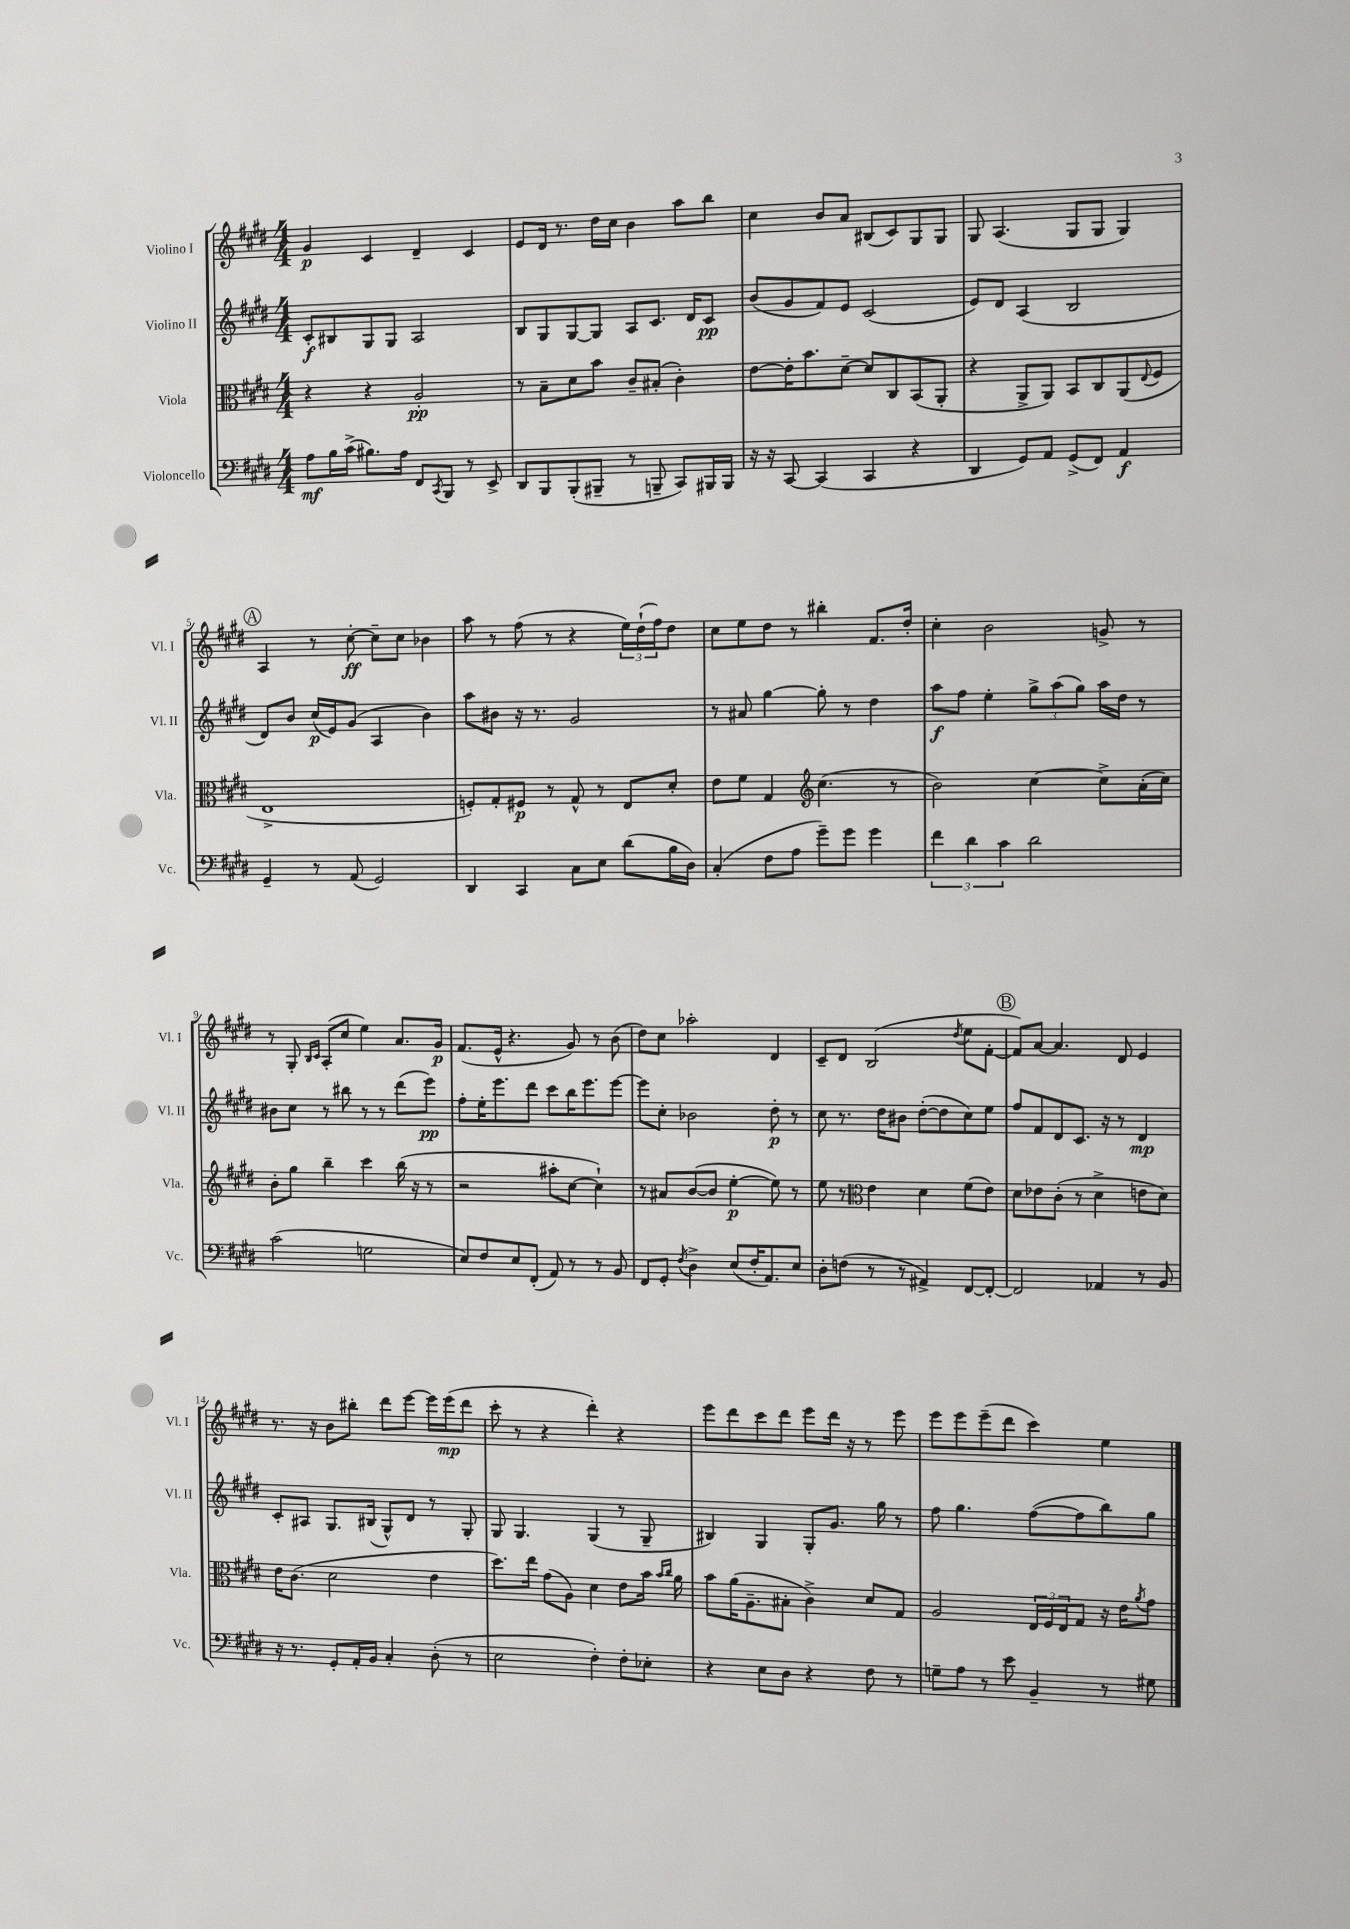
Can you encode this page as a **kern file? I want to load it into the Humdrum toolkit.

**kern	**kern	**kern	**kern
*staff4	*staff3	*staff2	*staff1
*clefF4	*clefC3	*clefG2	*clefG2
*k[f#c#g#d#]	*k[f#c#g#d#]	*k[f#c#g#d#]	*k[f#c#g#d#]
*M4/4	*M4/4	*M4/4	*M4/4
8A	4r	8c#'	4g#
16B	.	8B#	.
(16c#^	.	.	.
8.B#)	4r	8G#	4c#
.	.	8G#	.
16A	.	.	.
8FF#	2A'	2A	4d#~
8qCC#	.	.	.
8BBB	.	.	.
8r	.	.	4c#
8EE^	.	.	.
=	=	=	=
8DD#	8r	8B	8e
8BBB	8B~	8G#	16d#
.	.	.	8.r
(8BBB'	8d#	[8G#	.
8BBB#~	8b	8G#]	16dd#
.	.	.	16cc#
8r	8c#~	8A	4b
8BBB~	(8B#'	8.c#	.
8CC#)	4c#')	.	8aa
.	.	16d#	.
16BBB#	.	8c#	8bb
16BBB#	.	.	.
=	=	=	=
16r	[8e	(8b	4cc#
16r	.	.	.
[8CC#	16e']	8g#	.
.	8.b	.	.
(4CC#]	.	8f#)	8b
.	[8d#~	8e	8a
4CC#	8d#]	(2c#	(8B#
.	8C#	.	8c#)
4r	(8BB	.	8G#
.	8AA'	.	8G#
=	=	=	=
4DD#	4r	8e)	8G#
.	.	8d#	(4.A
8GG#)	8AA^	(4A	.
8AA	8AA)	.	.
(8GG#^	8BB	2B	8G#
8FF#)	8C#	.	8G#
4AA	(8AA	.	4G#)
.	8qqE	.	.
.	8F#	.	.
=	=	=	=
4GG#~	1E^	8d#)	4A
.	.	8b	.
8r	.	(16cc#	8r
.	.	16e)	.
(8AA	.	(8g#	[8cc#'
2GG#)	.	4A	8cc#~]
.	.	.	8cc#
.	.	4b)	4b-
=	=	=	=
4DD#	8F')	8aa	8aa
.	8G#'	8b#	8r
4CC#	8F#	16r	(8ff#
.	.	8.r	.
.	8r	.	8r
8C#	8G#^^	2g#	4r
8E	8r	.	.
(8d#	8E	.	24ee)
.	.	.	(24dd#`
.	.	.	24ff#)
16B	8d#'	.	8dd#
16D#)	.	.	.
=	=	=	=
(4C#'	8e	8r	8cc#
.	8f#	8a#	8ee
8F#	4G#	[4gg#	8dd#
8A	.	.	8r
*	*clefG2	*	*
8g#~)	(4.cc#	8gg#']	4bb#'
8g#	.	8r	.
4g#	.	4dd#	8.f#
.	8r	.	.
.	.	.	16dd#'
=	=	=	=
6f#	2b)	8aa	4cc#'
.	.	8ff#	.
6d#	.	.	.
.	.	4ee'	2b
6c#	.	.	.
2d#	[4cc#	12gg#^	.
.	.	(12aa	.
.	.	12gg#)	.
.	8cc#^]	16aa	8g^
.	.	16dd#	.
.	(16a'	8r	8r
.	16cc#)	.	.
=	=	=	=
(2c#	8b'	8b#	8r
.	8gg#	8cc#	8G#'
.	.	.	16qqB
.	.	.	16qqc#
.	4bb~	8r	(8A'
.	.	8bb#	8cc#
2G	4ccc#	8r	4ee)
.	.	8r	.
.	(16bb	(8ddd#	8.a
.	16r	.	.
.	8r	8eee)	.
.	.	.	16g#
=	=	=	=
8E)	2r	8ff#'	(8.f#
8F#	.	16ee'	.
.	.	8.eee	16e^^
8E	.	.	4.r
(8FF#'	.	8ddd#	.
8AA)	8aa#'	8ccc#	.
8r	[8cc#	16bb	8g#)
.	.	8.eee	.
8r	4cc#`])	.	8r
8BB	.	[8eee	(8b
=	=	=	=
8FF#	8r	8eee]	8dd#)
8GG#'	8a#	8cc#'	8cc#
8qF#	.	.	.
4D#^	([8b	2b-	2aa-'
.	8b]	.	.
(8E	[4ee'	.	.
16F#'	.	.	.
8.AA)	.	.	.
.	8ee])	8dd#'	4d#
8E	8r	8r	.
=	=	=	=
8D#'	8ee	8cc#	8c#~
(8F	8r	8.r	8d#
*	*clefC3	*	*
8r	4e	.	(2B
.	.	16dd#	.
8r	.	8b#	.
4AA#^)	4d#	([8dd#'	.
.	.	8dd#]	.
.	.	.	8qdd#
[8FF#	(8f#	8cc#)	8ee
8FF#'_	8e)	8ee	[8f#'
=	=	=	=
2FF#]	8d#	8ff#	8f#])
.	8e-	8f#	[8a
.	(8c#'	8d#	4.a]
.	8r	8.c#	.
4AA-	4d#^	.	.
.	.	16r	.
.	.	8r	8d#
8r	8e	4d#	4e
8BB	8d#)	.	.
=	=	=	=
16r	16e	8c#'	8.r
8.r	(8.c#	.	.
.	.	8A#	.
.	.	.	16r
8GG#'	2d#	8.G#	8b
16AA'	.	.	8bb#'
16BB	.	(16B#	.
4C#'	.	8G#^^)	8ddd#
.	.	8d#	[8eee
(8D#'	4e	8r	16eee]
.	.	.	(16eee
8r	.	8G#'	8ddd#
=	=	=	=
2E	8.dd#)	8G#	8ccc#'
.	.	4.G#	8r
.	16ee	.	.
.	(8g#	.	4r
.	8A)	.	.
4F#')	4d#	(4G#	4ddd#')
8F#'	8e	8r	4r
8E-'	16b	8G#~	.
.	16qqb	.	.
.	16qqcc#	.	.
.	16a	.	.
=	=	=	=
4r	8b	4B#)	8eee
.	(16a	.	8ddd#
.	8.A~	.	.
8E	.	4G#	8ccc#
8D#	8B#'	.	8ddd#
4r	4c#^)	8G#'	8eee
.	.	8.g#	16ddd#
.	.	.	16r
8F#	8d#	.	8r
.	.	16gg#	.
8r	8G#	8r	8eee
=	=	=	=
8G~	2A	8ff#	8eee
8A	.	4.gg#	8eee
8r	.	.	(8eee~
8e	.	.	8ddd#
4BB~	24E	([8ff#	4ccc#)
.	24F#	.	.
.	24E	.	.
.	8G#	8ff#]	.
8r	16r	8bb)	4ee
.	16e	.	.
.	8qa	.	.
8G#	8g#	8gg#	.
==	==	==	==
*-	*-	*-	*-
